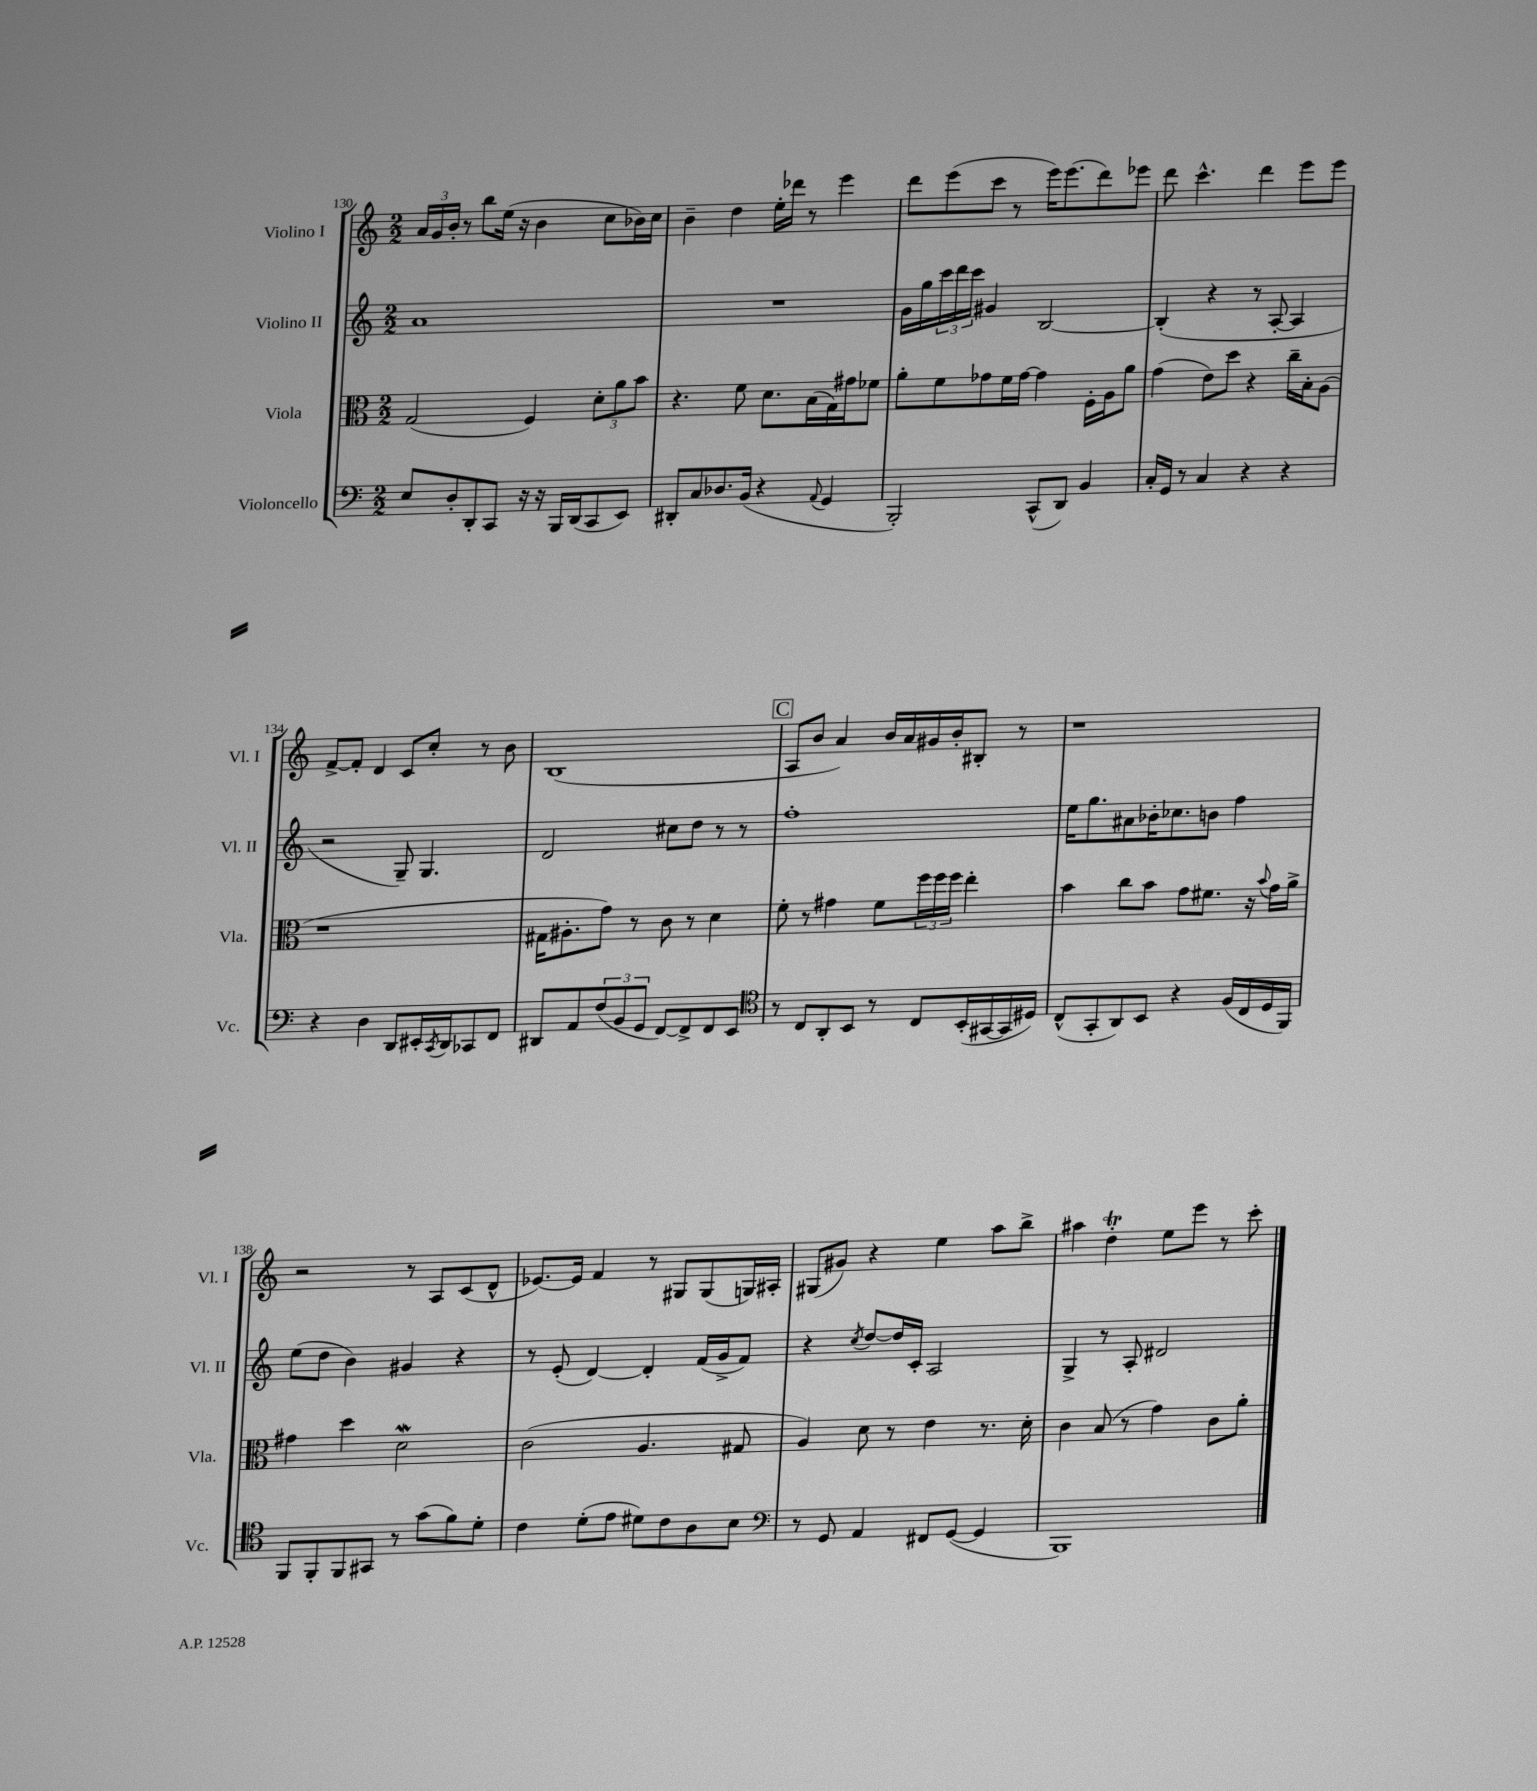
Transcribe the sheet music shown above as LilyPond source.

<<
\new StaffGroup <<
\new Staff = "s0" \with { instrumentName = "Violino I" shortInstrumentName = "Vl. I" } {
    \clef treble \key c \major \numericTimeSignature \time 2/2
    \tuplet 3/2 { a'16 g'16 b'16-. } r8 b''8 e''16( r16 b'4 c''8 bes'16) c''16 |
    b'4-- d''4 e''16-. des'''16 r8 e'''4 |
    d'''8 e'''8( c'''8 r8 e'''16) e'''8.( d'''8) ees'''8 |
    d'''8 c'''4.-^ d'''4 e'''8 e'''8 |
    f'8~-> f'8-. d'4 c'8 c''8-. r8 b'8 |
    b1( |
    \mark \markup { \box "C" } a8 b'8 a'4) b'16 a'16 gis'16 b'16-. bis8-. r8 |
    r1 |
    r2 r8 a8 c'8( d'8-^ |
    ees'8.~) ees'16 f'4 r8 gis8 gis8( g16) ais16-. |
    gis8( gis'8) r4 e''4 a''8 b''8-> |
    ais''4 d''4-.\trill e''8 e'''8 r8 c'''8-. \bar "|." |
}
\new Staff = "s1" \with { instrumentName = "Violino II" shortInstrumentName = "Vl. II" } {
    \clef treble \key c \major \numericTimeSignature \time 2/2
    a'1 |
    R1 |
    g'16 g''16 \tuplet 3/2 { c'''16 d'''16 c'''16 } gis'4 b2~ |
    b4-.( r4 r8 a8~-. a4 |
    r2 g8--) g4. |
    d'2 cis''8 d''8 r8 r8 |
    \mark \markup { \box "C" } f''1-. |
    e''16 g''8. ais'8 bes'16-. ces''8. b'8 f''4 |
    e''8( d''8 b'4) gis'4 r4 |
    r8 e'8-.( d'4~) d'4-. f'16( g'16-> f'8) |
    r4 \acciaccatura { c''8 } d''8~ d''16 c'16-. a2 |
    g4-> r8 a8-. dis'2 \bar "|." |
}
\new Staff = "s2" \with { instrumentName = "Viola" shortInstrumentName = "Vla." } {
    \clef alto \key c \major \numericTimeSignature \time 2/2
    g2( f4) \tuplet 3/2 { d'8-. a'8 b'8 } |
    r4. f'8 d'8. b16( g16) gis'16 fes'8 |
    a'8-. f'8 ges'8 f'16 ges'16~ ges'4 f16-. a16 a'8 |
    g'4( e'8) d''8 r4 c''16-- b16-. a8( |
    r1 |
    gis16 ais8.-. g'8) r8 c'8 r8 d'4 |
    \mark \markup { \box "C" } f'8-. r8 gis'4 f'8 \tuplet 3/2 { f''16 f''16 f''16 } e''4-. |
    b'4 c''8 b'8 g'8 fis'8. r16 \appoggiatura { b'8 } g'16 a'16-> |
    gis'4 d''4 d'2\mordent |
    c'2( a4. gis8 |
    a4) d'8 r8 e'4 r8. d'16-. |
    c'4 b8( r8 g'4) c'8 a'8-. \bar "|." |
}
\new Staff = "s3" \with { instrumentName = "Violoncello" shortInstrumentName = "Vc." } {
    \clef bass \key c \major \numericTimeSignature \time 2/2
    e8 d8-. d,8-. c,8 r16 r16 b,,16 d,16( c,8 e,8) |
    dis,8-. c8 des8. b,16( r4 \appoggiatura { a,8 } g,4 |
    b,,2-.) c,8-^( d,8) b,4 |
    c16-. g,16 r8 c4 r4 r4 |
    r4 d4 d,8 eis,16-. \acciaccatura { c,8 } d,16 ces,8 f,8 |
    dis,8 a,8 \tuplet 3/2 { f8( b,8 g,8 } f,8~) f,8-> f,8 e,8 |
    \mark \markup { \box "C" } \clef tenor r8 c8 a,8-. b,8 r8 c8 b,16-.( gis,16~ gis,16 dis16) |
    c8-^( g,8-. a,8) b,8 r4 f16( c16 d16 f,16) |
    f,8 f,8-. f,8 gis,8 r8 g'8( f'8) d'8-. |
    c'4 d'8-.( e'8 dis'8) c'8 a8 b8 |
    \clef bass r8 g,8 a,4 fis,8 g,8~( g,4 |
    b,,1) \bar "|." |
}
>>
>>
\layout { \context { \Score currentBarNumber = #130 } }
